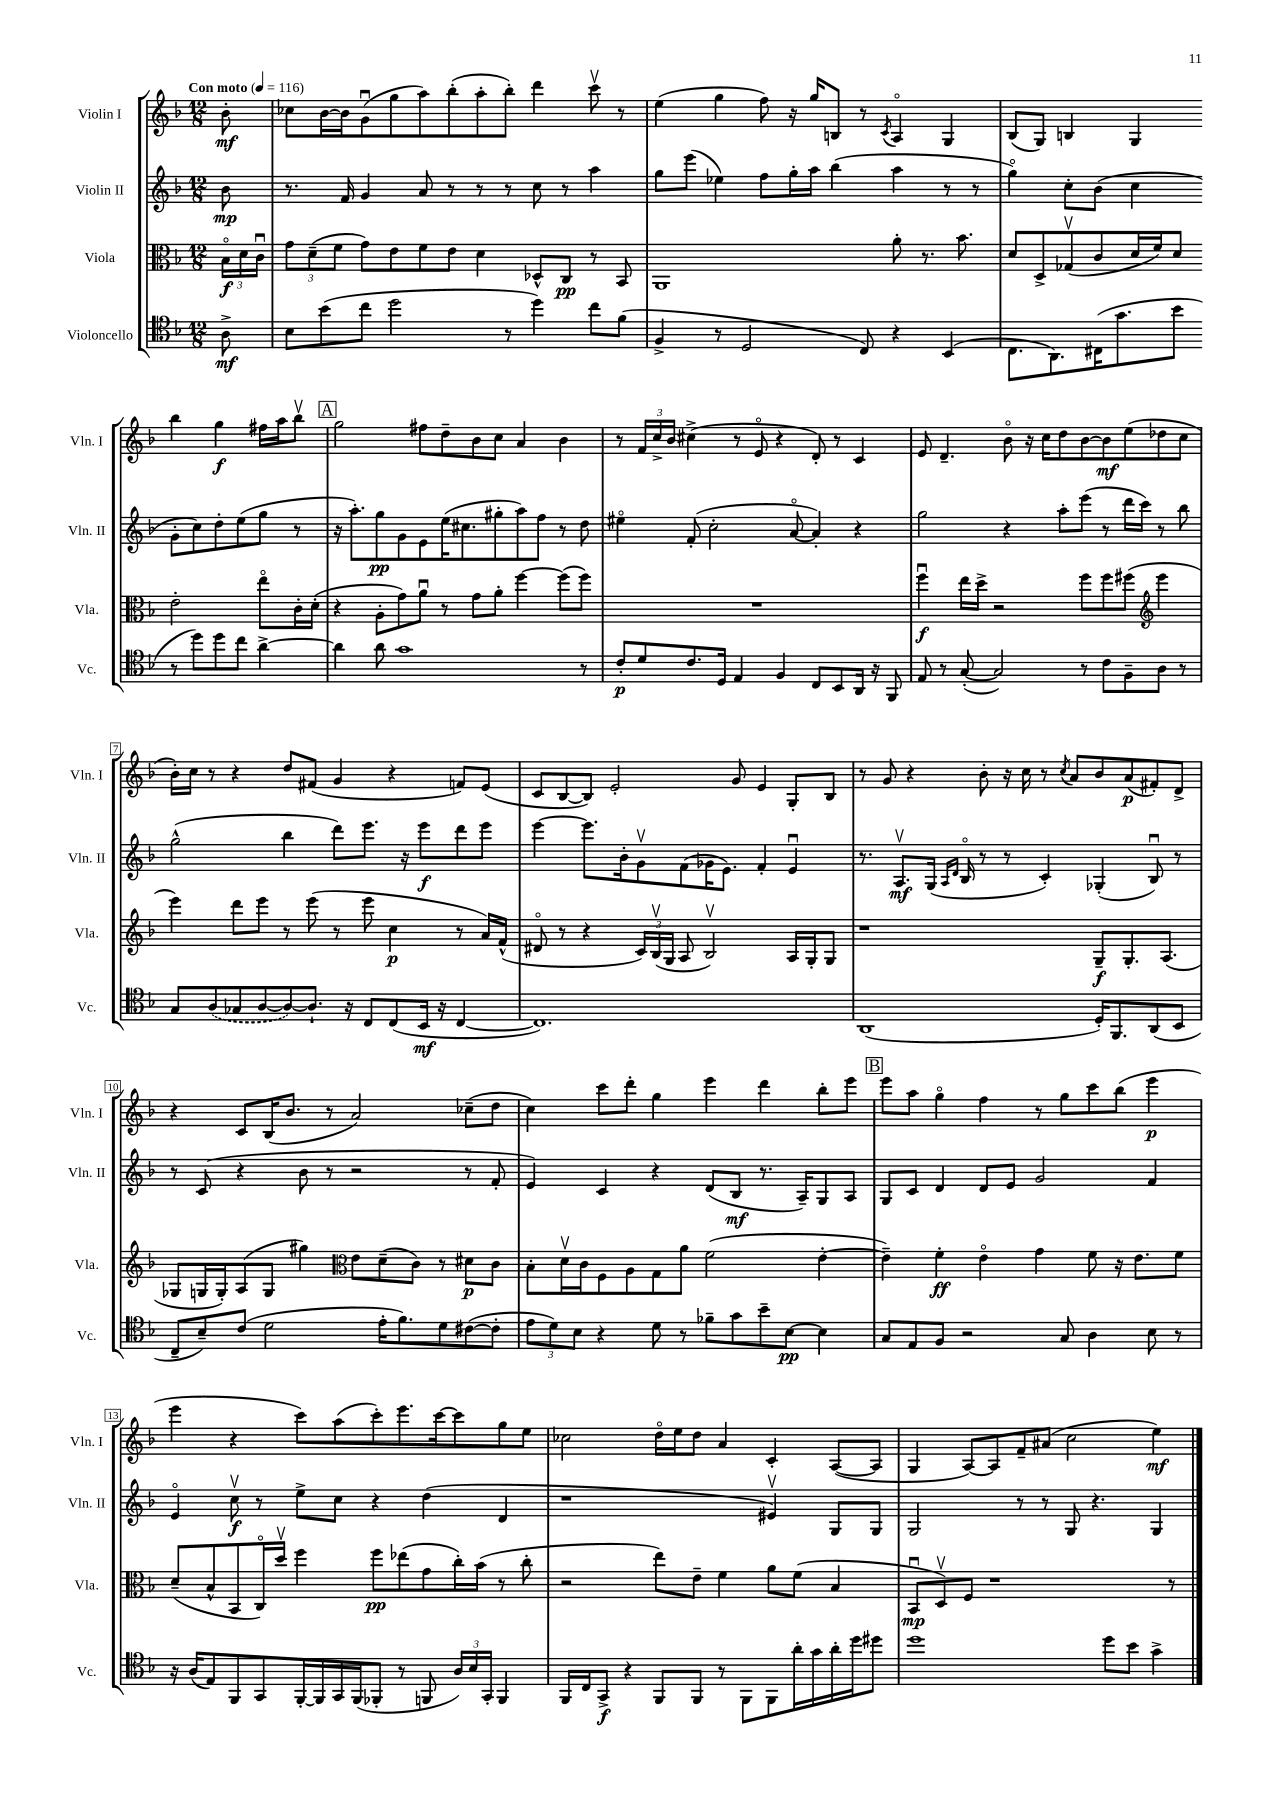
<<
\new StaffGroup <<
\new Staff = "s0" \with { instrumentName = "Violin I" shortInstrumentName = "Vln. I" } {
    \clef treble \key f \major \numericTimeSignature \time 12/8 \partial 8 \tempo "Con moto" 4 = 116
    \autoBeamOff bes'8-.\mf |
    ces''8[ bes'16~ bes'16 g'8\downbow( g''8 a''8) bes''8-.( a''8-. bes''8]-.) d'''4 c'''8\upbow r8 |
    e''4( g''4 f''8) r16 g''16[ b8] r8 \acciaccatura { c'8 } a4\flageolet g4 |
    bes8[( g8]) b4 g4 bes''4 g''4\f fis''16[ a''16 bes''8]\upbow |
    \mark \markup { \box "A" } g''2 fis''8[ d''8-- bes'8 c''8] a'4 bes'4 |
    r8 \tuplet 3/2 { f'16[ c''16-> bes'16] } cis''4->( r8 e'8\flageolet r4 d'8-.) r8 c'4 |
    e'8 d'4.-- bes'8\flageolet r16 c''16[ d''8 bes'8~ bes'8\mf e''8( des''8 c''8] |
    bes'16[-.) c''16] r8 r4 d''8[ fis'8]( g'4 r4 f'8[) e'8]( |
    c'8[ bes8~ bes8]) e'2-. g'8 e'4 g8[-. bes8] |
    r8 g'8 r4 bes'8-. r16 c''16 r8 \acciaccatura { c''8 } a'8[ bes'8 a'8\p( fis'8-.) d'8]-> |
    r4 c'8[ bes16( bes'8.] r8 a'2) ces''8[--( d''8] |
    c''4) c'''8[ d'''8]-. g''4 e'''4 d'''4 bes''8[-. e'''8] |
    \mark \markup { \box "B" } e'''8[ a''8] g''4\flageolet f''4 r8 g''8[ c'''8 bes''8]( e'''4\p |
    e'''4 r4 c'''8[) a''8( c'''8-.) e'''8. c'''16~ c'''8 g''8 e''8] |
    ces''2 d''16[\flageolet e''16 d''8] a'4 c'4-. a8[~( a8] |
    g4 a8[~) a8 f'8-- ais'8]( c''2 e''4\mf) \bar "|." |
}
\new Staff = "s1" \with { instrumentName = "Violin II" shortInstrumentName = "Vln. II" } {
    \clef treble \key f \major \numericTimeSignature \time 12/8 \partial 8
    \autoBeamOff bes'8\mp |
    r8. f'16 g'4 a'8 r8 r8 r8 c''8 r8 a''4 |
    g''8[ e'''8]( ees''4) f''8[ g''16-. a''16] bes''4( a''4 r8 r8 |
    g''4\flageolet) c''8[-. bes'8]( c''4 g'8[-. c''8) d''8-. e''8( g''8] r8 |
    \mark \markup { \box "A" } r16 a''8.[-.) g''8\pp g'8 e'8 e''16( cis''8. gis''8-. a''8) f''8] r8 d''8 |
    eis''4\flageolet f'8-.( c''2-. a'8~\flageolet a'4-.) r4 |
    g''2 r4 a''8[-. e'''8]( r8 d'''16[ c'''16]) r8 bes''8 |
    g''2-^( bes''4 d'''8[) e'''8.] r16 e'''8[\f d'''8 e'''8] |
    e'''4~ e'''8.[ bes'16-. g'8\upbow f'8( ges'16 e'8.]) f'4-. e'4\downbow |
    r8. a8.[\upbow\mf g16]( \grace { a16[ d'16] } bes16\flageolet r8 r8 c'4-.) ges4-.( bes8\downbow) r8 |
    r8 c'8( r4 bes'8 r8 r2 r8 f'8-. |
    e'4) c'4 r4 d'8[( bes8]\mf r8. a16[--) g8 a8] |
    \mark \markup { \box "B" } g8[ c'8] d'4 d'8[ e'8] g'2 f'4 |
    e'4\flageolet c''8\upbow\f r8 e''8[-> c''8] r4 d''4( d'4 |
    r1 eis'4\upbow) g8[ g8] |
    g2 r8 r8 g8 r4. g4 \bar "|." |
}
\new Staff = "s2" \with { instrumentName = "Viola" shortInstrumentName = "Vla." } {
    \clef alto \key f \major \numericTimeSignature \time 12/8 \partial 8
    \autoBeamOff \tuplet 3/2 { bes16[\flageolet\f d'16 c'16]\downbow } |
    \tuplet 3/2 { g'8[ d'8--( f'8] } g'8[) e'8 f'8 e'8] d'4 des8[-^ c8]\pp r8 bes,8 |
    a,1 a'8-. r8. bes'8. |
    d'8[ d8-> ges8\upbow( c'8 d'16 f'16) d'8] e'2-. e''8[\flageolet c'16-. d'16]-.( |
    \mark \markup { \box "A" } r4 a8[-. g'8) a'8]\downbow r8 g'8[ a'8]-. f''4~ f''8[( f''8]) |
    R1. |
    f''4\downbow\f e''16[ d''16]-> r2 f''8[ f''8 fis''8]( \clef treble e'''4 |
    e'''4) d'''8[ e'''8] r8 e'''8( r8 e'''8 c''4\p r8 a'16[) f'16]-^( |
    dis'8\flageolet r8 r4 \tuplet 3/2 { c'16[) bes16\upbow( g16] } a8 bes2\upbow) a16[ g16-. g8] |
    r1 g8[--\f g8.-. a8.]( |
    ges8[ g16 g16-.) a8( g8] gis''4) \clef alto e'8[ d'8--( c'8]) r8 dis'8[\p c'8] |
    bes8[-. d'16\upbow c'16 f8 a8 g8 a'8] f'2( e'4~-. |
    \mark \markup { \box "B" } e'4--) f'4-.\ff e'4\flageolet g'4 f'8 r16 e'8.[ f'8] |
    d'8[--( bes8-^ bes,8 c16\flageolet) d''16]\upbow f''4 f''8[\pp ees''8( g'8 c''16-.) bes'16]( r8 c''8-. |
    r2 e''8[) e'8]-- f'4 a'8[ f'8]( bes4 |
    bes,8[\downbow\mp d8\upbow) f8] r1 r8 \bar "|." |
}
\new Staff = "s3" \with { instrumentName = "Violoncello" shortInstrumentName = "Vc." } {
    \clef tenor \key f \major \numericTimeSignature \time 12/8 \partial 8
    \autoBeamOff a8->\mf |
    bes8[ bes'8( c''8] d''2 r8 d''4) c''8[ f'8]( |
    f4-> r8 d2 c8) r4 bes,4( |
    c8.[ a,8.) cis16( g'8. bes'8] r8 d''8[) d''8 c''8] a'4~-> |
    \mark \markup { \box "A" } a'4 a'8 g'1 r8 |
    c'8[-.\p d'8 c'8. d16] e4 f4 c8[ bes,8 a,16] r16 f,8 |
    e8 r8 g8~-.( g2) r8 c'8[ f8-- a8] r8 |
    g8[ \once \slurDashed a8( ges8 a8~ a8~) a8.]-! r16 c8[ c8( bes,16]\mf r16 c4~ |
    c1.) |
    a,1( d16[-.) f,8. a,8( bes,8] |
    c8[-- bes8--) c'8]( d'2 e'16[-. f'8.) d'8 cis'8~( cis'8]-. |
    \tuplet 3/2 { e'8[ d'8) bes8] } r4 d'8 r8 fes'8[-- g'8 bes'8-- bes8]~\pp bes4 |
    \mark \markup { \box "B" } g8[ e8 f8] r2 g8 a4 bes8 r8 |
    r16 a16[( e8) f,8 g,8 f,16~-. f,16 g,16 f,16( fes,8]-. r8 f,8 \tuplet 3/2 { a16[) bes16 g,16]-. } f,4 |
    f,16[ c16 g,8]->\f r4 f,8[ f,8] r8 f,8[ f,8 a'16-. g'16 a'16-. d''16 dis''8] |
    d''1 d''8[ bes'8] g'4-> \bar "|." |
}
>>
>>
\layout { \context { \Score \override BarNumber.stencil = #(make-stencil-boxer 0.1 0.3 ly:text-interface::print) } }
